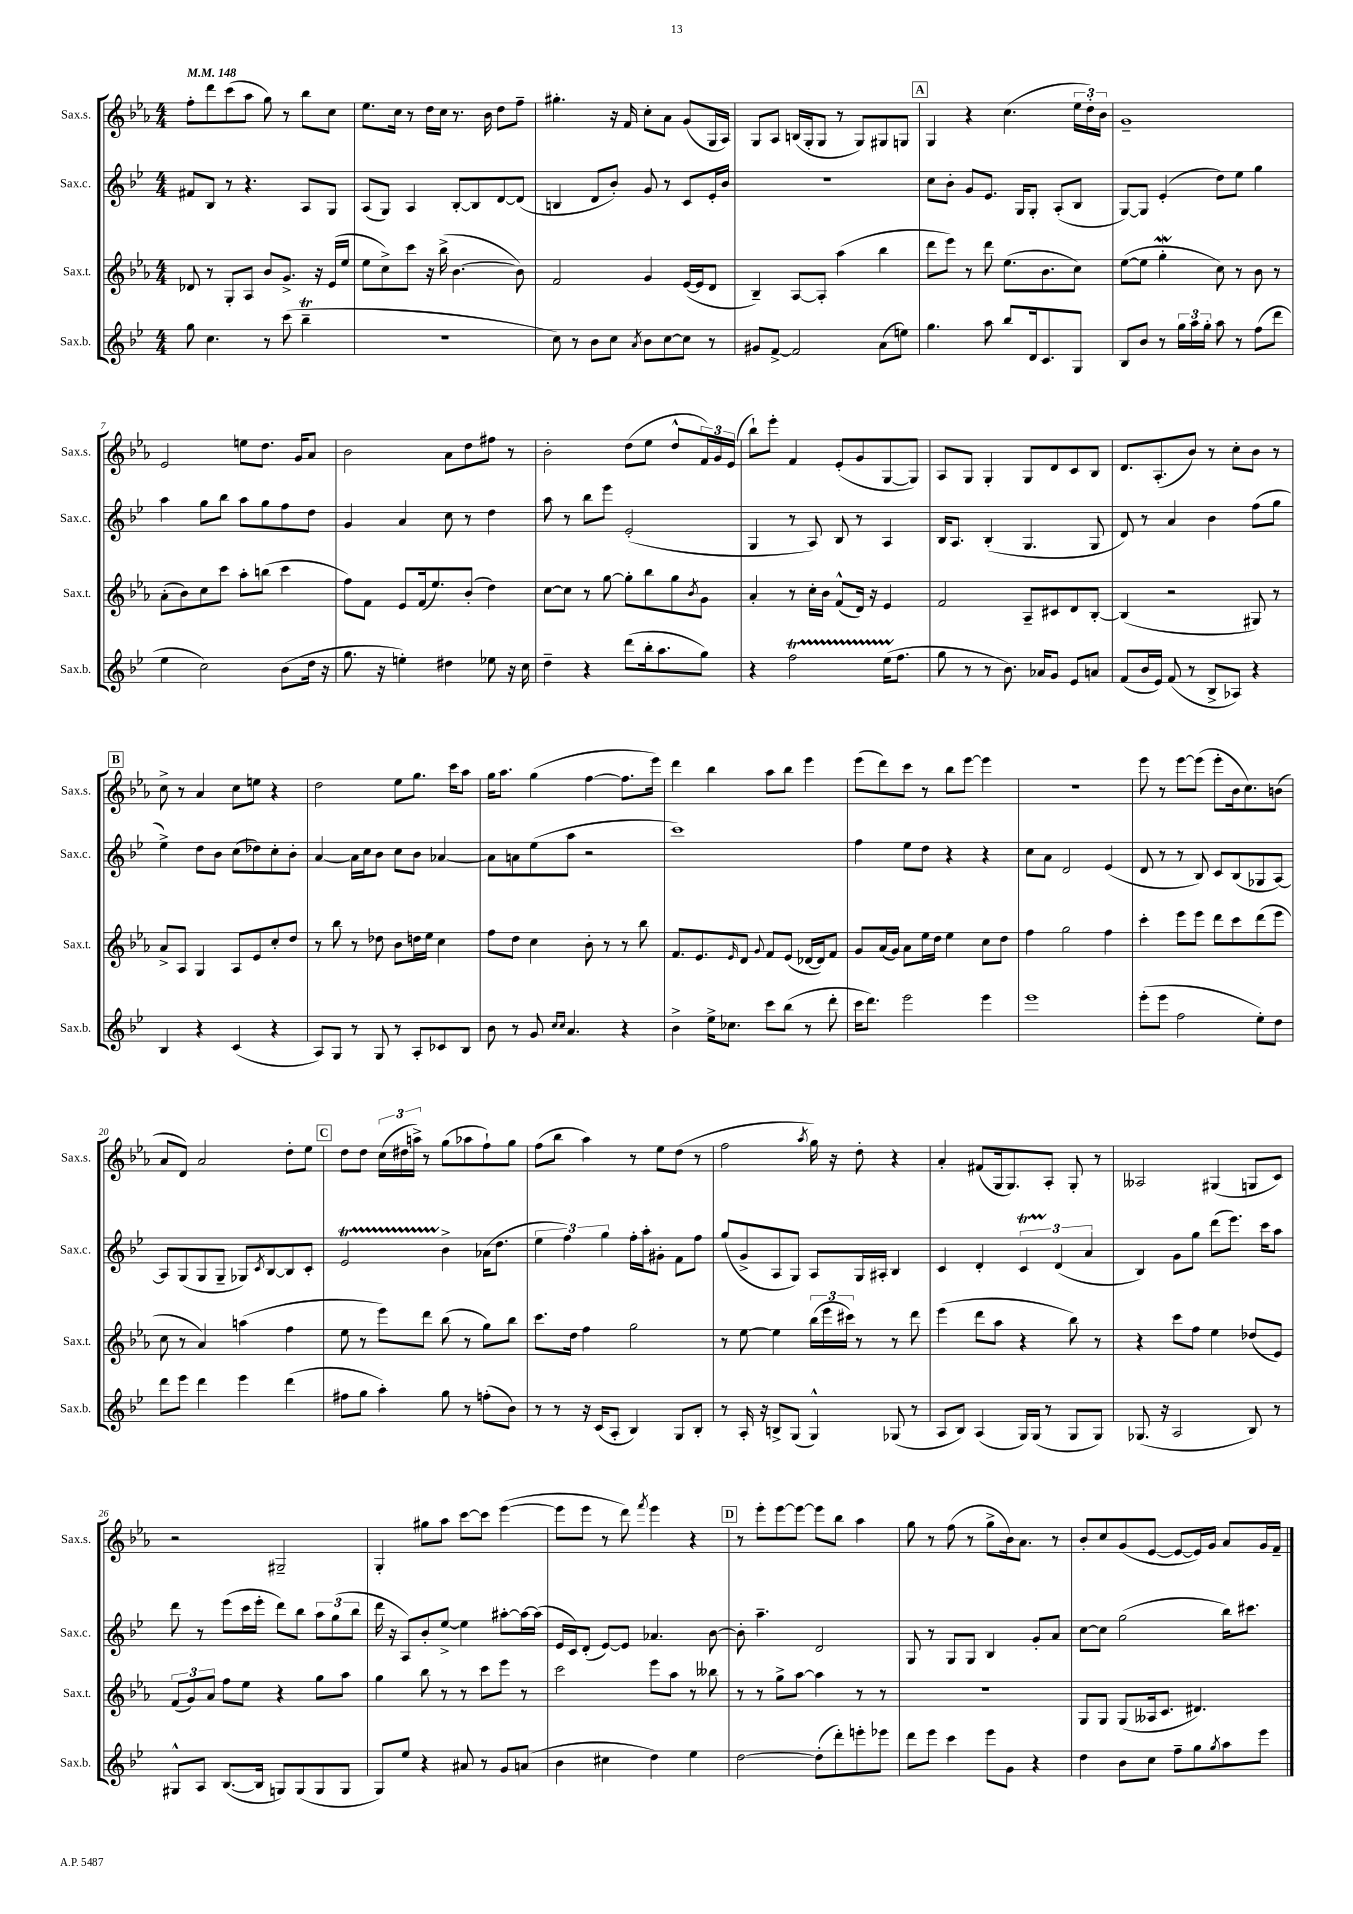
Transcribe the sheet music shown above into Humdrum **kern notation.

**kern	**kern	**kern	**kern
*staff4	*staff3	*staff2	*staff1
*clefG2	*clefG2	*clefG2	*clefG2
*k[b-e-]	*k[b-e-a-]	*k[b-e-]	*k[b-e-a-]
*M4/4	*M4/4	*M4/4	*M4/4
*MM148	*MM148	*MM148	*MM148
8gg	8d-	8f#	8ff'
4.cc	8r	8B-	8ddd
.	8G'	8r	(8ccc
.	8A-	4.r	8aa-
8r	8b-	.	8gg)
(8ccc	8.g^	.	8r
4bb-~	.	8A	8bb-
.	16r	.	.
.	(16e-	8G	8cc
.	16ee-	.	.
=	=	=	=
1r	8ee-	(8A	8.ee-
.	8cc^)	8G)	.
.	.	.	16cc
.	8ccc	4A	8r
.	16r	.	16dd
.	(16bb-^	.	16cc
.	[4.b-	[8B-'	8.r
.	.	8B-]	.
.	.	.	16b-
.	.	[8d	8dd
.	8b-])	(8d]	8ff~
=	=	=	=
8cc)	2f	4B	4.gg#'
8r	.	.	.
8b-	.	8d	.
8cc	.	8b-')	16r
.	.	.	16f
8qa	.	.	.
8b-	4g	8g	8cc'
[8cc	.	8r	8a-
8cc]	([16e-	8c	(8g
.	16e-]	.	.
8r	8d	16e-'	16G
.	.	16b-	16A-)
=	=	=	=
8g#	4B-~)	1r	8G
[8f^	.	.	8A-
2f]	[8A-	.	(16B
.	.	.	16G'
.	8A-']	.	8G
.	(4aa-	.	8r
.	.	.	8G)
(8a	4bb-	.	8G#
8ee)	.	.	8G
=	=	=	=
4.gg	8ddd	8cc	4G
.	8eee-)	8b-'	.
.	8r	8g	4r
8aa	8ddd	8.e-	.
8bb-	(8.ee-	.	(4.cc
.	.	16G	.
16d	.	8G'	.
8.c	8.b-	.	.
.	.	(8A'	.
8G	8cc)	8B-	24ee-
.	.	.	24dd')
.	.	.	24b-
=	=	=	=
8B-	([8ee-	[8G)	1g~
8b-	8ee-]	8G]	.
8r	4gg'	(4e-'	.
24gg	.	.	.
24aa	.	.	.
24gg'	.	.	.
8aa	8cc)	8dd)	.
8r	8r	8ee-	.
(8ff	8b-	4gg	.
8ddd	8r	.	.
=	=	=	=
4ee-	(8a-'	4aa	2e-
.	8b-)	.	.
2cc)	8cc	8gg	.
.	8ccc	8bb-	.
.	8aa-'	8aa	8ee
.	(8bb	8gg	8.dd
(8b-	4ccc	8ff	.
.	.	.	16g
16dd	.	8dd	8a-
16r	.	.	.
=	=	=	=
8.gg	8ff)	4g	2b-
.	8f	.	.
16r	.	.	.
4ee')	8e-	4a	.
.	(16f	.	.
.	8.ee-)	.	.
4dd#	.	8cc	8a-
.	(8b-'	8r	8dd
8ee-	4dd)	4dd	8ff#
16r	.	.	8r
16cc	.	.	.
=	=	=	=
4dd~	[8cc	8aa	2b-'
.	8cc]	8r	.
4r	8r	8bb-	.
.	[8gg	8eee-	.
(8ddd	8gg']	(2e-'	(8dd
16bb-'	8bb-	.	8ee-
8.aa	.	.	.
.	8gg	.	8dd^^
.	8qb-	.	.
8gg)	8g	.	24f)
.	.	.	24g
.	.	.	(24e-
=	=	=	=
4r	4a-'	4G	8bb-`)
.	.	.	8eee-'
2ff	8r	8r	4f
.	16cc'	8A)	.
.	16b-	.	.
.	(8f^^	8B-	(8e-'
.	16d)	8r	8g
.	16r	.	.
(16ee-	4e-	4A	[8G
8.ff	.	.	.
.	.	.	8G])
=	=	=	=
8gg	2f	16B-	8A-
.	.	8.A	.
8r	.	.	8G
8r	.	(4B-'	4G'
8.b-)	.	.	.
.	8A-~	4.G	8G
16a-	.	.	.
8g	8c#	.	8d
8e-	8d	.	8c
8a	[8B-'	8G	8B-
=	=	=	=
(8f	(4B-]	8d)	8.d
16b-	.	8r	.
16e-)	.	.	(8.A-'
(8f	2r	4a	.
8r	.	.	8b-)
8B-^	.	4b-	8r
8A-)	.	.	8cc'
4r	8G#)	(8ff	8b-
.	8r	8gg	8r
=	=	=	=
4B-	8a-^	4ee-^)	8cc^
.	8A-	.	8r
4r	4G	8dd	4a-
.	.	8b-	.
(4c	8A-	(8cc	8cc
.	8e-	8dd-)	8ee
4r	8cc'	8cc'	4r
.	8dd	8b-'	.
=	=	=	=
8A)	8r	[4a	2dd
8G	8bb-	.	.
8r	8r	16a]	.
.	.	16cc	.
8G	8dd-	8b-	.
8r	8b-	8cc	8ee-
8A'	16dd	8b-	8.gg
.	16ee-	.	.
8c-	4cc	[4a-	.
.	.	.	16ccc
8B-	.	.	8aa-
=	=	=	=
8b-	8ff	8a-]	16gg
.	.	.	8.aa-
8r	8dd	8a	.
8g	4cc	(8ee-	(4gg
16qqcc	.	.	.
16qqcc	.	.	.
4.a	.	8aa	.
.	8b-'	2r	[4ff
.	8r	.	.
4r	8r	.	8.ff]
.	8bb-	.	.
.	.	.	16eee-)
=	=	=	=
4b-^	8.f	1ccc)	4ddd
.	8.e-	.	.
16ee-^	.	.	4bb-
8.cc-	.	.	.
.	16qqe-	.	.
.	8d	.	.
.	8qqg	.	.
8ccc	8f	.	8aa-
(8bb-	(8e-	.	8bb-
8r	[16d-	.	4eee-
.	16d-])	.	.
8ddd'	8f	.	.
=	=	=	=
16ccc	8g	4ff	(8eee-
8.ddd)	.	.	.
.	(16a-	.	8ddd)
.	16g)	.	.
2eee-	8a-	8ee-	8ccc
.	16ee-	8dd	8r
.	16dd	.	.
.	4ee-	4r	8bb-
.	.	.	[8eee-
4eee-	8cc	4r	4eee-]
.	8dd	.	.
=	=	=	=
1eee-	4ff	8cc	1r
.	.	8a	.
.	2gg	2d	.
.	4ff	(4e-	.
=	=	=	=
(8eee-'	4ccc'	8d	8eee-
8eee-	.	8r	8r
2ff	8eee-	8r	[8eee-
.	8eee-	8B-)	(8eee-]
.	8ddd	8c	8eee-'
.	8ccc	(8B-	16b-
.	.	.	8.cc)
8ee-')	(8ddd	8G-	.
8dd	8eee-	[8A)	(8b
=	=	=	=
8ddd	8cc	8A]	8a-
8eee-	8r	(8G	8d)
4ddd	4a-)	8G	2a-
.	.	8G~	.
4eee-	(4aa	8G-)	.
.	.	8qc	.
.	.	[8B-	.
(4ddd	4ff	8B-]	8dd'
.	.	8c'	8ee-
=	=	=	=
8ff#	8ee-	2e-	8dd
8gg	8r	.	8dd
4aa')	8eee-)	.	(24cc
.	.	.	24dd#
.	.	.	24aa^)
.	8ddd	.	8r
8gg	(8bb-	4b-^	(8gg
8r	8r	.	8aa-
(8ff'	8gg)	(16a-	8ff`)
.	.	8.dd	.
8b-)	8bb-	.	8gg
=	=	=	=
8r	8.ccc	6ee-	(8ff
8r	.	.	8bb-
.	.	6ff)	.
.	16dd	.	.
16r	4ff	.	4aa-)
(16c	.	.	.
.	.	6gg	.
8A'	.	.	.
4B-)	2gg	16ff'	8r
.	.	16aa'	.
.	.	8g#'	8ee-
8G	.	8f	(8dd
8B-'	.	8ff	8r
=	=	=	=
8r	8r	(8gg	2ff
16A'	[8ee-	8g^	.
16r	.	.	.
8B^	4ee-]	8A	.
(8G	.	8G)	.
.	.	.	8qaa-
4G^^)	(24bb-	8A	16gg)
.	24eee-	.	.
.	.	.	16r
.	24ccc#)	.	.
.	8r	16G	8dd'
.	.	16A#'	.
(8G-	8r	4B-	4r
8r	8ddd	.	.
=	=	=	=
8A	(4eee-	4c	4a-'
8B-)	.	.	.
(4A	8ddd	4d'	(8f#
.	8aa-	.	16G
.	.	.	8.G)
16G)	4r	6c	.
(16G	.	.	.
8r	.	.	8A-'
.	.	(6d	.
8G	8bb-)	.	8G'
.	.	6a	.
8G)	8r	.	8r
=	=	=	=
(8.G-	4r	4B-)	2A--
16r	.	.	.
2A	8ccc	8g	.
.	8ff	8gg	.
.	4ee-	(8ddd	(4G#
.	.	8.eee-)	.
8B-)	(8dd-	.	8G
.	.	16ccc	.
8r	8e-)	8aa	8c)
=	=	=	=
8G#^^	(12f	8ddd	2r
.	12g)	.	.
8A	.	8r	.
.	12a-	.	.
([8.B-	8ff	(8eee-	.
.	8ee-	16ccc	.
16B-]	.	16eee-'	.
8G)	4r	8ddd)	2G#~
(8G	.	8bb-	.
8G	8gg	12aa	.
.	.	(12gg	.
8G	8aa-	.	.
.	.	12bb-	.
=	=	=	=
8G)	4gg	16ddd	4G'
.	.	16r	.
8ee-	.	8A)	.
4r	8bb-	8b-'	8gg#
.	8r	[8ee-^	8aa-
8a#	8r	4ee-]	[8ccc
8r	8ccc	.	8ccc]
8g	8eee-	[8aa#'	([4eee-
(8a	8r	16aa#_	.
.	.	(16aa#]	.
=	=	=	=
4b-	2ccc	16e-	8eee-]
.	.	16c)	.
.	.	(8d'	8eee-
4cc#	.	[8e-)	8r
.	.	8e-]	8ddd)
.	.	.	8qfff
4dd)	8eee-	4.a-	4eee-
.	8aa-	.	.
4ee-	8r	.	4r
.	8bb--	[8b-	.
=	=	=	=
[2dd	8r	8b-']	8r
.	8r	4.aa~	8eee-'
.	8gg^	.	[8eee-
.	[8aa-	.	8eee-_
(8dd']	4aa-]	2d	8eee-]
8ddd')	.	.	8bb-
8eee'	8r	.	4aa-
8eee-	8r	.	.
=	=	=	=
8ddd	1r	8G	8gg
8eee-	.	8r	8r
4ccc	.	8G	(8ff
.	.	8G	8r
8eee-	.	4B-	8gg^
8g	.	.	16b-)
.	.	.	8.a-
4r	.	8g'	.
.	.	8a	8r
=	=	=	=
4dd	8G	[8cc	8b-'
.	8G	8cc]	8cc
8b-	(8G	(2gg	(8g
8cc	16A--	.	[8e-
.	8.c	.	.
8ff~	.	.	8e-_
8gg	4.d#)	.	16e-])
.	.	.	16g
8qgg	.	.	.
8aa	.	16bb-)	8a-
.	.	8.ccc#	.
8eee-	.	.	16g
.	.	.	16f~
==	==	==	==
*-	*-	*-	*-
